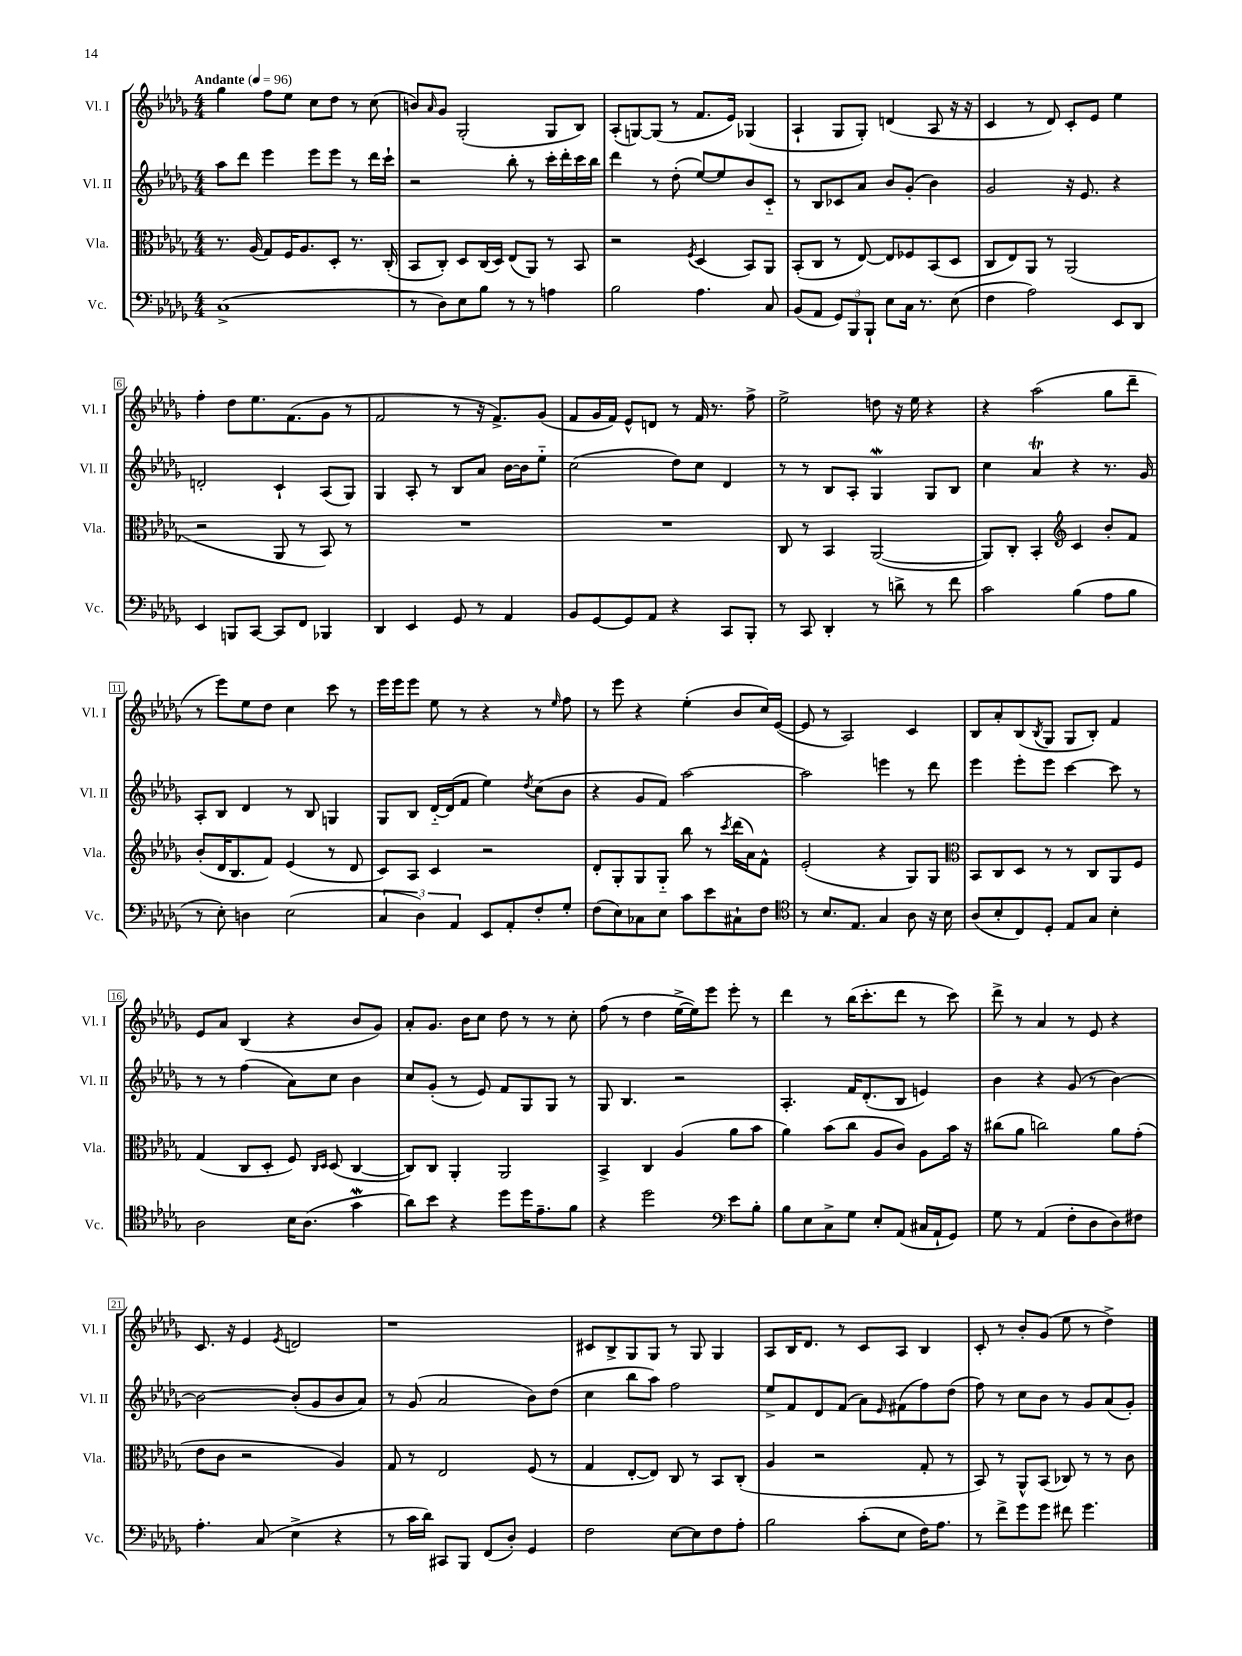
<<
\new StaffGroup <<
\new Staff = "s0" \with { instrumentName = "Vl. I" shortInstrumentName = "Vl. I" } {
    \clef treble \key des \major \numericTimeSignature \time 4/4 \tempo "Andante" 4 = 96
    ges''4 f''8 ees''8 c''8 des''8 r8 c''8( |
    b'8) \grace { aes'16 } ges'8 ges2-.( ges8 bes8) |
    aes8-.( g8~) g8( r8 f'8. ees'16) ges4( |
    aes4-! ges8 ges8-.) d'4( aes8 r16 r16 |
    c'4 r8 des'8) c'8-. ees'8 ees''4 |
    f''4-. des''8 ees''8. f'8.( ges'8 r8 |
    f'2 r8 r16 f'8.->) ges'8( |
    f'8 ges'16 f'16) ees'8-^ d'8 r8 f'16 r8. f''8-> |
    ees''2-> d''8 r16 ees''16 r4 |
    r4 aes''2( ges''8 des'''8-- |
    r8 ees'''8) ees''8 des''8 c''4 c'''8 r8 |
    ees'''16 ees'''16 ees'''8 ees''8 r8 r4 r8 \grace { ees''16 } f''8 |
    r8 ees'''8 r4 ees''4-.( bes'8 c''16) ees'16~( |
    ees'8 r8 aes2) c'4 |
    bes8 aes'8-. bes8( \acciaccatura { bes8 } ges8 ges8 bes8-.) f'4 |
    ees'8 aes'8 bes4( r4 bes'8 ges'8) |
    aes'8-. ges'8. bes'16 c''8 des''8 r8 r8 c''8-. |
    f''8( r8 des''4 ees''16~-> ees''16) ees'''8 ees'''8-. r8 |
    des'''4 r8 bes''16( c'''8.-. des'''8 r8 c'''8) |
    des'''8-> r8 aes'4 r8 ees'8 r4 |
    c'8. r16 ees'4 \acciaccatura { ees'8 } d'2 |
    r1 |
    cis'8 bes8-> ges8 ges8 r8 ges8 ges4 |
    aes8 bes16 des'8. r8 c'8 aes8 bes4 |
    c'8-. r8 bes'8-. ges'8( ees''8 r8 des''4->) \bar "|." |
}
\new Staff = "s1" \with { instrumentName = "Vl. II" shortInstrumentName = "Vl. II" } {
    \clef treble \key des \major \numericTimeSignature \time 4/4
    aes''8 des'''8 ees'''4 ees'''8 ees'''8 r8 des'''16 c'''16-! |
    r2 bes''8-. r8 c'''16-. des'''16-. c'''16 bes''16 |
    des'''4 r8 des''8-.( ees''8~) ees''8 bes'8 c'8-_ |
    r8 bes8 ces'8 aes'8 bes'8 ges'8-.( bes'4) |
    ges'2 r16 ees'8. r4 |
    d'2-. c'4-! aes8( ges8) |
    ges4 aes8-. r8 bes8 aes'8 bes'16~ bes'16 ees''8-_ |
    c''2( des''8) c''8 des'4 |
    r8 r8 bes8 aes8-. ges4\mordent ges8 bes8 |
    c''4 aes'4\trill r4 r8. ges'16 |
    aes8-. bes8 des'4 r8 bes8 g4 |
    ges8 bes8 des'16~-_ des'16( f'8 ees''4) \acciaccatura { des''8 } c''8( bes'8 |
    r4 ges'8 f'8) aes''2~ |
    aes''2 e'''4 r8 des'''8 |
    ees'''4 ees'''8-. ees'''8 c'''4~ c'''8 r8 |
    r8 r8 f''4( aes'8) c''8 bes'4 |
    c''8 ges'8-.( r8 ees'8) f'8 ges8 ges8 r8 |
    ges8 bes4. r2 |
    aes4.-. f'16 des'8.-.( bes8 e'4) |
    bes'4 r4 ges'8( r8 bes'4~) |
    bes'2~ bes'8-.( ges'8 bes'8 aes'8) |
    r8 ges'8( aes'2 bes'8) des''8( |
    c''4 bes''8 aes''8) f''2 |
    ees''8-> f'8 des'8 f'8( aes'8) \grace { ees'16 } fis'8( f''8) des''8( |
    f''8) r8 c''8 bes'8 r8 ges'8 aes'8( ges'8-.) \bar "|." |
}
\new Staff = "s2" \with { instrumentName = "Vla." shortInstrumentName = "Vla." } {
    \clef alto \key des \major \numericTimeSignature \time 4/4
    r8. aes16( ges8) f16 aes8. des8-. r8. c16-.( |
    bes,8 c8-.) des8 c16( des16) ees8( aes,8) r8 bes,8 |
    r2 \acciaccatura { f8 } des4( bes,8) aes,8 |
    bes,8-.( c8 r8 ees8~) ees8 fes8 bes,8( des8 |
    c8 ees8) aes,8 r8 aes,2( |
    r2 aes,8 r8 bes,8) r8 |
    R1 |
    R1 |
    c8 r8 bes,4 aes,2~( |
    aes,8) c8-. bes,4-. \clef treble c'4 bes'8-. f'8 |
    bes'8-.( des'16 bes8. f'8) ees'4( r8 des'8 |
    c'8) aes8 c'4 r2 |
    des'8-. ges8-. ges8 ges8-_ bes''8 r8 \acciaccatura { c'''8 } des'''16( aes'16) f'8-^ |
    ees'2-.( r4 ges8) ges8 |
    \clef alto bes,8 c8 des8 r8 r8 c8 aes,8 f8 |
    ges4( c8 des8-. f8) \grace { c16 des16 } des8( c4~ |
    c8) c8 aes,4-. aes,2 |
    bes,4-> c4 aes4( aes'8 bes'8 |
    aes'4) bes'8( c''8 aes8 c'8) aes8 bes'16 r16 |
    cis''8( aes'8 c''2) aes'8 ges'8-.( |
    ees'8 c'8 r2 aes4) |
    ges8 r8 ees2 f8( r8 |
    ges4 ees8~-. ees8) c8 r8 bes,8 c8-.( |
    aes4 r2 ges8-. r8 |
    bes,8) r8 aes,8-^ bes,8( ces8) r8 r8 c'8 \bar "|." |
}
\new Staff = "s3" \with { instrumentName = "Vc." shortInstrumentName = "Vc." } {
    \clef bass \key des \major \numericTimeSignature \time 4/4
    c1->( |
    r8 des8) ees8 bes8 r8 r8 a4 |
    bes2 aes4. c8 |
    bes,8( aes,8 \tuplet 3/2 { ges,8) bes,,8 bes,,8-! } ees8 c16 r8. ees8( |
    f4 aes2) ees,8 des,8 |
    ees,4 b,,8 c,8~ c,8 f,8 bes,,4 |
    des,4 ees,4 ges,8 r8 aes,4 |
    bes,8 ges,8~ ges,8 aes,8 r4 c,8 bes,,8-. |
    r8 c,8 des,4-. r8 d'8-> r8 f'8 |
    c'2 bes4( aes8 bes8 |
    r8 ees8-.) d4 ees2( |
    \tuplet 3/2 { c4 des4) aes,4 } ees,8 aes,8-. f8-. ges8-. |
    f8( ees8) ces8 ees8 c'8 ees'8 cis8-! f8 |
    \clef tenor r8 bes8. ees8. ges4 aes8 r16 bes16 |
    aes8( bes8-. c8) des8-. ees8 ges8 bes4-. |
    aes2 bes16 aes8.( ges'4\mordent |
    aes'8) bes'8 r4 des''8 des''16 ees'8.-- f'8 |
    r4 des''2 \clef bass ees'8 bes8-. |
    bes8 ees8 c8-> ges8 ees8-. aes,8( cis16 aes,16-! ges,8) |
    ges8 r8 aes,4( f8-. des8 des8) fis8 |
    aes4.-. c8( ees4-> r4 |
    r8 c'16 des'16) cis,8 bes,,8 f,8( des8-.) ges,4 |
    f2 ees8~ ees8 f8 aes8-. |
    bes2 c'8-.( ees8 f16) aes8. |
    r8 f'8-> ges'8 ges'8 fis'8 ges'4. \bar "|." |
}
>>
>>
\layout { \context { \Score \override BarNumber.stencil = #(make-stencil-boxer 0.1 0.3 ly:text-interface::print) } }
